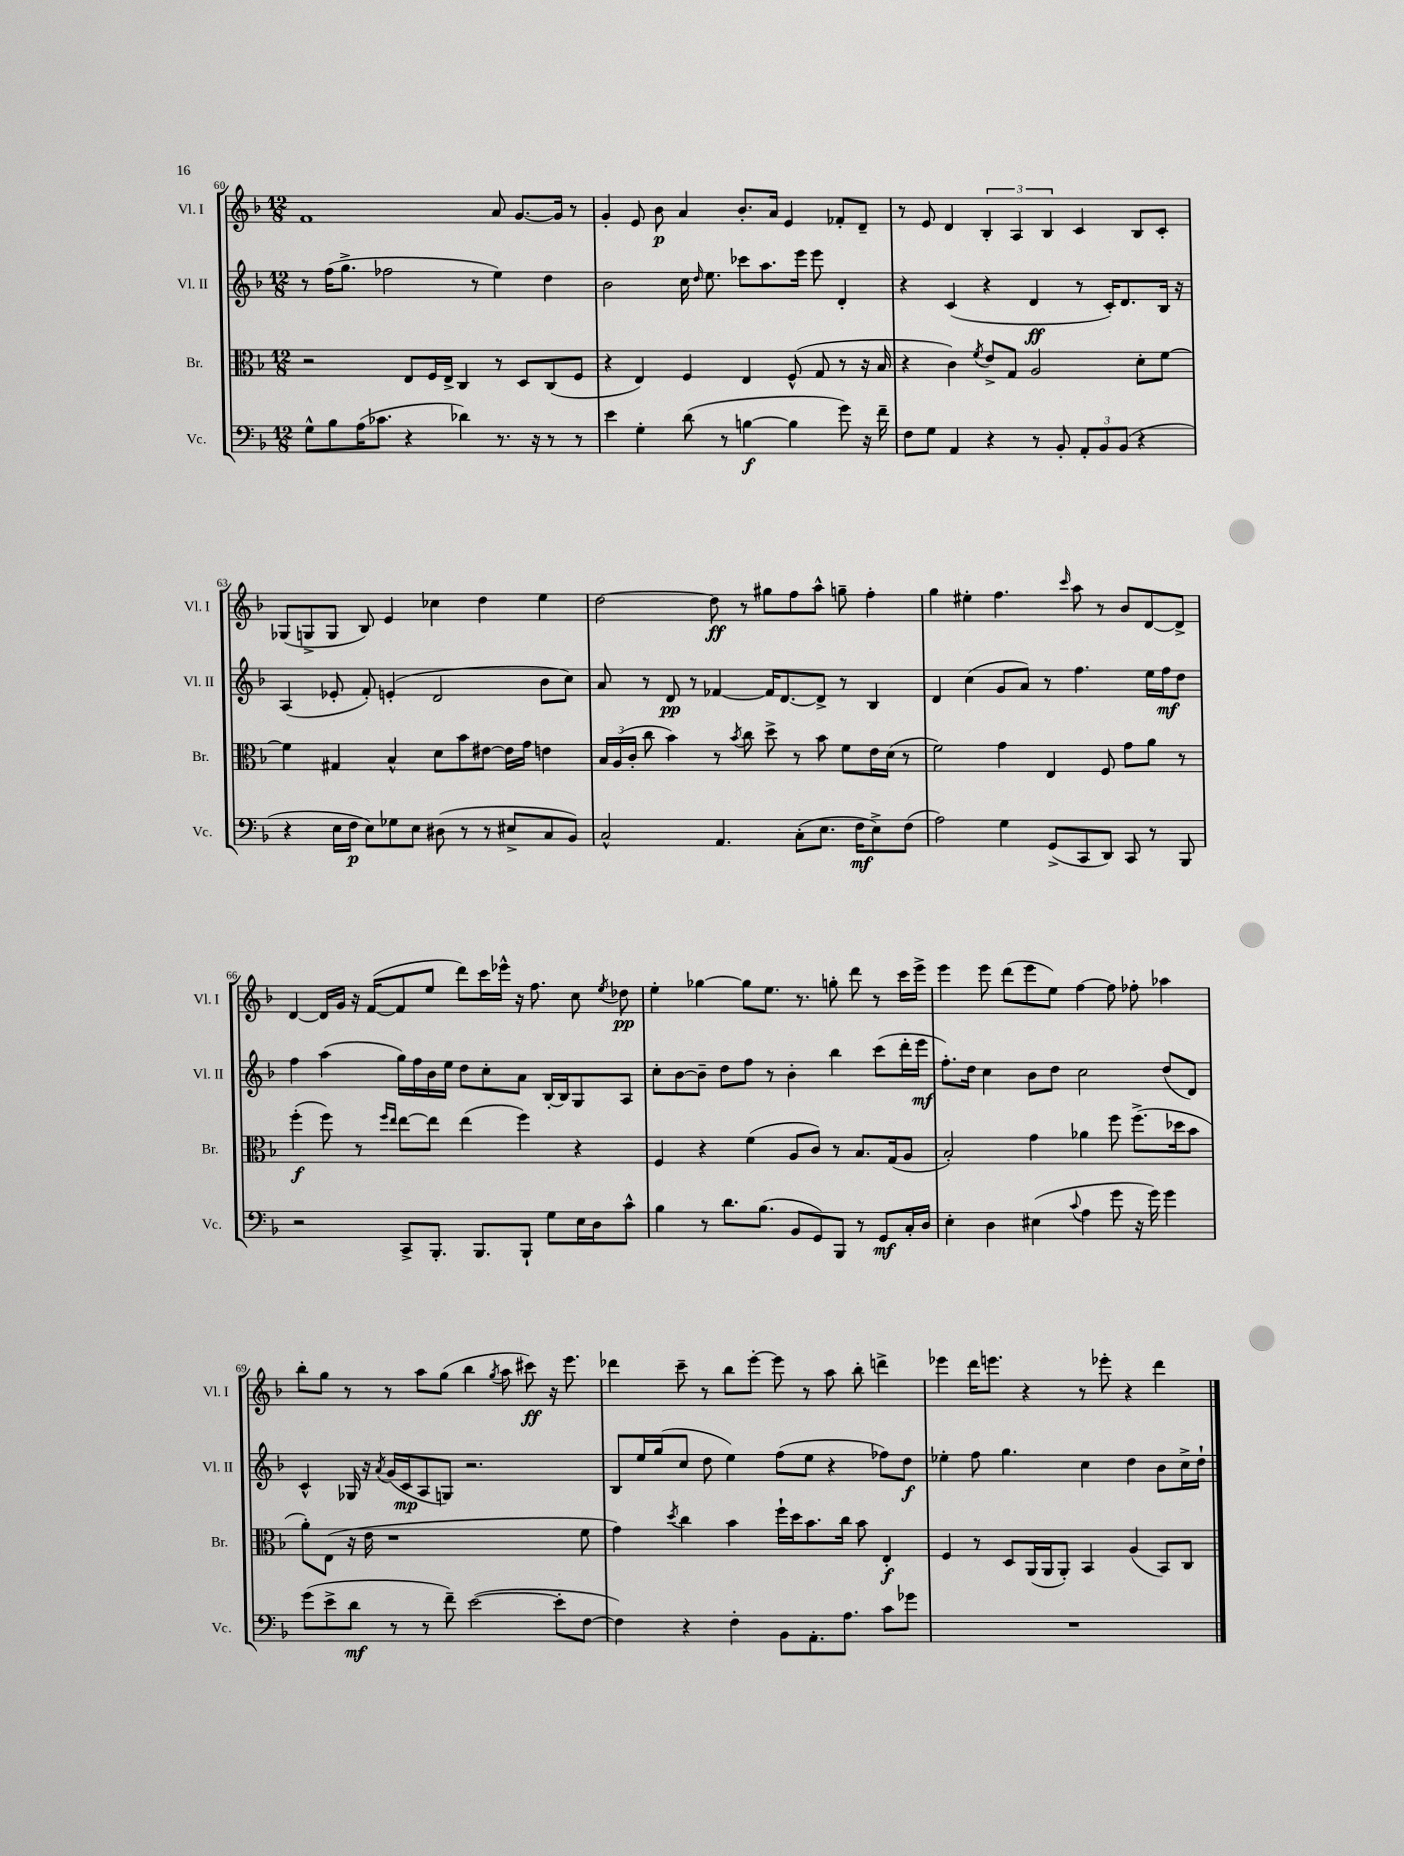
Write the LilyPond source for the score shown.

<<
\new StaffGroup <<
\new Staff = "s0" \with { instrumentName = "Vl. I" shortInstrumentName = "Vl. I" } {
    \clef treble \key f \major \numericTimeSignature \time 12/8
    \autoBeamOff f'1 a'8 g'8.[~ g'16] r8 |
    g'4-. e'8 bes'8\p a'4 bes'8.[-. a'16] e'4 fes'8[-. d'8]-- |
    r8 e'8 d'4 \tuplet 3/2 { bes4-. a4 bes4 } c'4 bes8[ c'8]-. |
    ges8[( g8-> g8] bes8) e'4 ces''4 d''4 e''4 |
    d''2~ d''8\ff r8 gis''8[ f''8 a''8]-^ g''8-- f''4-. |
    g''4 eis''4-. f''4. \grace { c'''16 } a''8 r8 bes'8[ d'8~ d'8]-> |
    d'4~ d'16[ g'16] r16 f'16[~( f'8 e''8] d'''8[) c'''16 ees'''16]-^ r16 f''8. c''8 \acciaccatura { e''8 } des''8\pp |
    e''4-. ges''4~ ges''8[ e''8.] r8. g''8-. d'''8 r8 c'''16[ e'''16]-> |
    e'''4 e'''8 d'''8[( e'''8 e''8]) f''4~ f''8 fes''8-. aes''4 |
    bes''8[-. g''8] r8 r8 a''8[ g''8]( bes''4 \acciaccatura { g''8 } a''8 cis'''8\ff) r16 e'''8. |
    des'''4 c'''8-- r8 bes''8[ e'''8]~-. e'''8 r8 a''8 bes''8-. d'''4-> |
    ees'''4 d'''16[ e'''8.] r4 r8 ees'''8-. r4 d'''4 \bar "|." |
}
\new Staff = "s1" \with { instrumentName = "Vl. II" shortInstrumentName = "Vl. II" } {
    \clef treble \key f \major \numericTimeSignature \time 12/8
    \autoBeamOff r8 f''16[( g''8.]-> fes''2 r8 e''4) d''4 |
    bes'2 c''16 \grace { d''16 } e''8. ces'''8[ a''8. e'''16] e'''8 d'4-. |
    r4 c'4( r4 d'4\ff r8 c'16[-.) d'8. bes16] r16 |
    a4( ees'8-. f'8-.) e'4-.( d'2 bes'8[ c''8]) |
    a'8 r8 d'8\pp r8 fes'4~ fes'16[ d'8.~ d'8]-> r8 bes4 |
    d'4 c''4( g'8[ a'8]) r8 f''4. e''16[ f''16\mf d''8] |
    f''4 a''4( g''16[) f''16 bes'16 e''16] d''8[ c''8-. a'8] bes16[~-. bes16 g8 a8] |
    c''8[-. bes'8~ bes'8]-- d''8[ f''8] r8 bes'4-. bes''4 c'''8[( d'''16-. e'''16]\mf |
    f''8.[-.) d''16] c''4 bes'8[ d''8] c''2 d''8[( d'8]) |
    c'4-^ ges16 r16 \acciaccatura { a'8 } g'16[( c'16\mp a8 g8]) r2. |
    bes8[ e''16 g''16( c''8] d''8 e''4) f''8[( e''8] r4 fes''8[) d''8]\f |
    ees''4-. f''8 g''4. c''4 d''4 bes'8[ c''16-> d''16]-! \bar "|." |
}
\new Staff = "s2" \with { instrumentName = "Br." shortInstrumentName = "Br." } {
    \clef alto \key f \major \numericTimeSignature \time 12/8
    \autoBeamOff r2 e8[ f16 e16]-> c4 r8 d8[ c8( f8] |
    r4 e4) f4 e4 f8-^( g8 r8 r16 bes16 |
    r4 c'4) \acciaccatura { f'8 } e'8[-> g8] a2 d'8[-. f'8]~ |
    f'4 gis4 bes4-^ d'8[ bes'8 eis'8]~ eis'16[ g'16] e'4 |
    \tuplet 3/2 { bes16[ a16( c'16]-. } c''8 bes'4) r8 \acciaccatura { bes'8 } c''8 d''8-> r8 bes'8 f'8[ e'16 d'16]( r8 |
    f'2) g'4 e4 f8 g'8[ a'8] r8 |
    f''4-.\f( f''8) r8 \grace { f''16[ e''16] } e''8[~ e''8] e''4( f''4) r4 |
    f4 r4 f'4( a8[ c'8]) r8 bes8.[ g16( a8] |
    bes2-.) g'4 aes'4 f''8 f''8.[->( des''16 bes'8] |
    a'8[-.) e8]( r16 e'16 r1 f'8 |
    g'4) \acciaccatura { d''8 } c''4 bes'4 f''16[-! d''16 bes'8. c''16] bes'8 e4-.\f |
    f4 r8 d8[ a,16( a,16 a,8]-.) bes,4 a4( bes,8[) c8] \bar "|." |
}
\new Staff = "s3" \with { instrumentName = "Vc." shortInstrumentName = "Vc." } {
    \clef bass \key f \major \numericTimeSignature \time 12/8
    \autoBeamOff g8[-^ bes8 a16( ces'8.] r4 des'4) r8. r16 r8 r8 |
    e'4 g4-. d'8( r8 b4~\f b4 g'8) r16 f'16-- |
    f8[ g8] a,4 r4 r8 bes,8-. \tuplet 3/2 { a,8[-. bes,8 bes,8]( } r4 |
    r4 e16[ f16]\p e8[) ges8 e8] dis8( r8 r8 eis8[-> c8 bes,8]) |
    c2-^ a,4. c8[-.( e8.] f16[\mf e8->) f8]( |
    a2) g4 g,8[->( c,8 d,8]) c,8 r8 bes,,8 |
    r2 c,8[-> bes,,8.]-. bes,,8.[ bes,,8]-! g8[ e16 d16 c'8]-^ |
    bes4 r8 d'8.[ bes8.]( bes,8[ g,8) bes,,8] r8 g,8[\mf c16-. d16] |
    e4-. d4 eis4( \appoggiatura { c'8 } a4 g'8 r16 g'16) g'4 |
    g'8[( e'8-> d'8]\mf r8 r8 f'8--) e'2~( e'8[-. f8]~ |
    f4) r4 f4-. bes,8[ a,8.-. a8.] c'8[ ges'8] |
    R1. \bar "|." |
}
>>
>>
\layout { \context { \Score currentBarNumber = #60 } }
